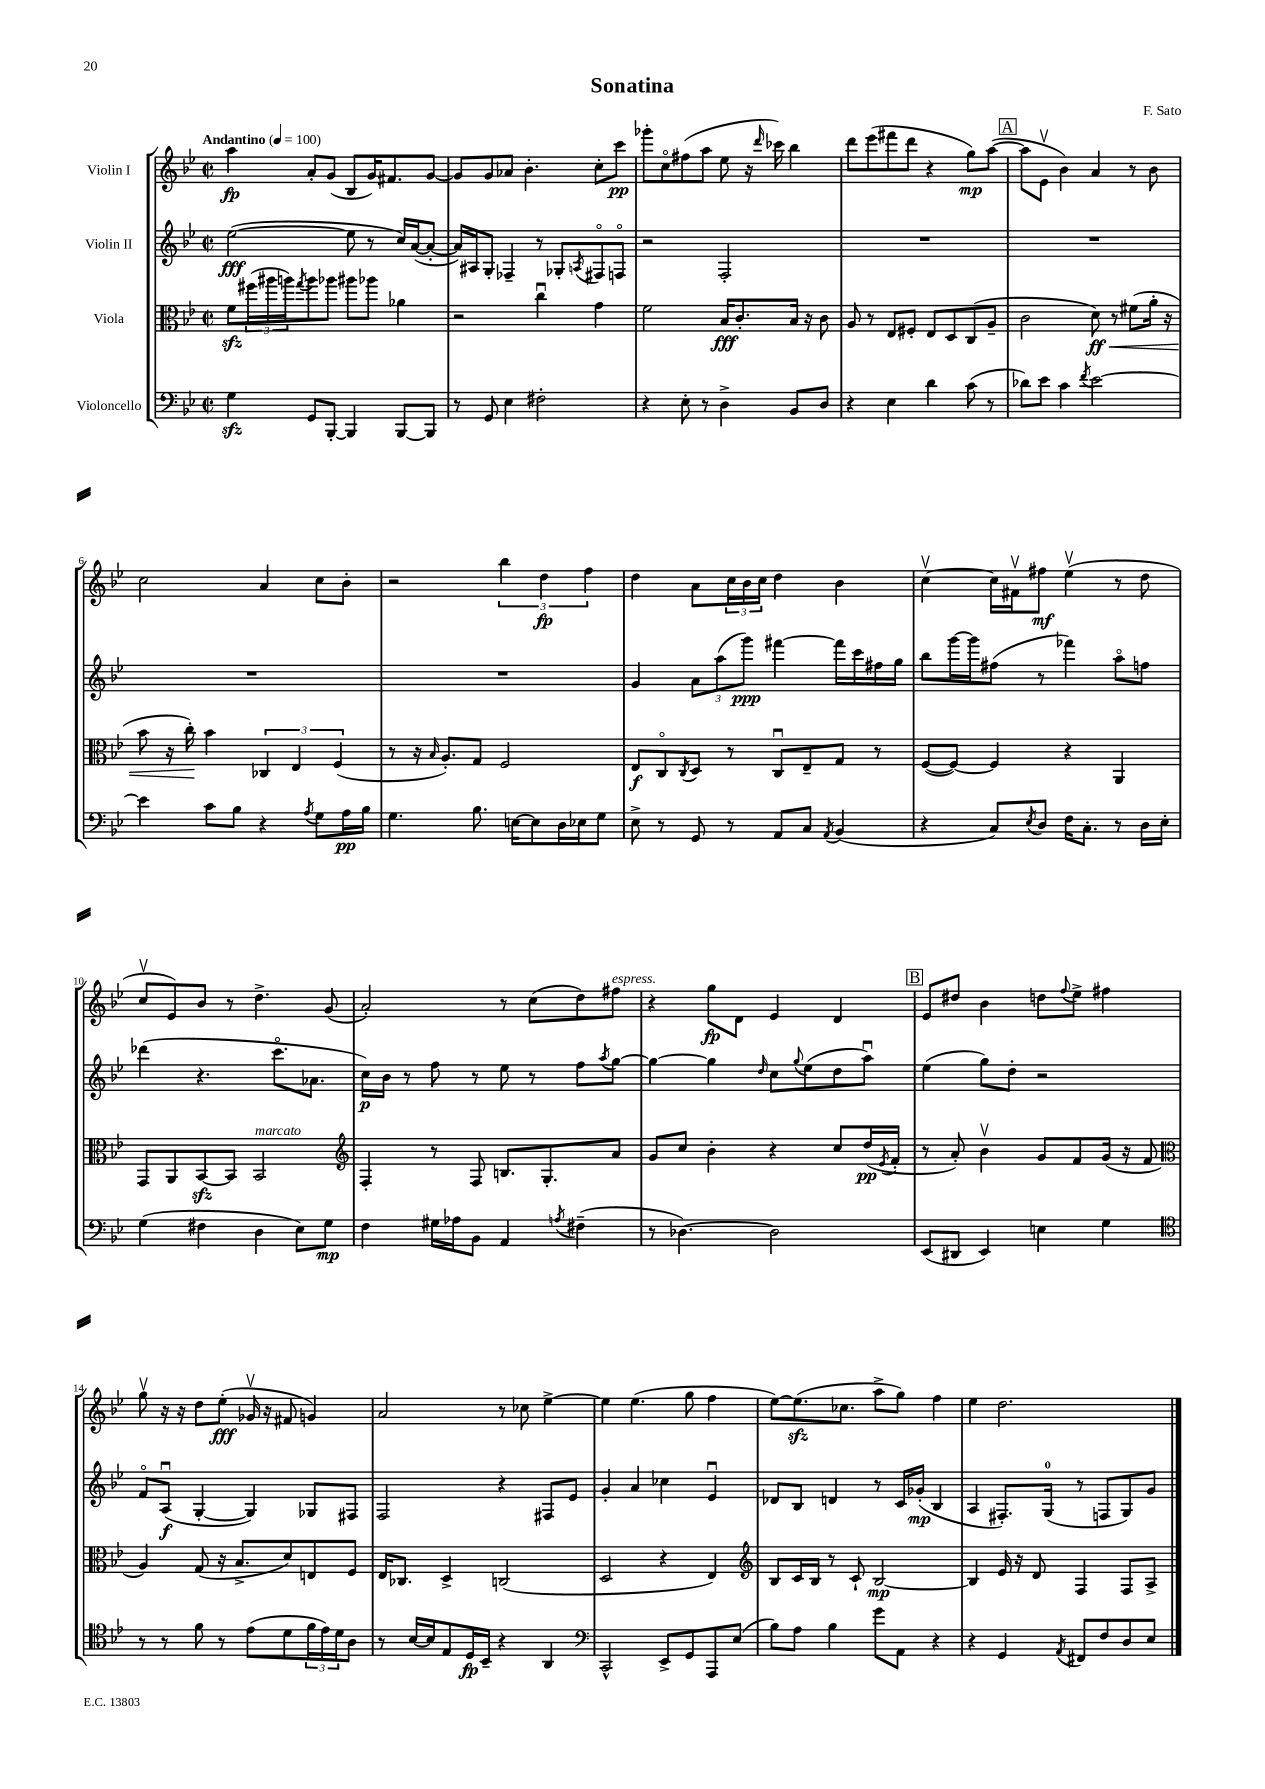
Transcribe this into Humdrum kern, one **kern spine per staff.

**kern	**kern	**kern	**kern
*staff4	*staff3	*staff2	*staff1
*clefF4	*clefC3	*clefG2	*clefG2
*k[b-e-]	*k[b-e-]	*k[b-e-]	*k[b-e-]
*M2/2	*M2/2	*M2/2	*M2/2
*met(c|)	*met(c|)	*met(c|)	*met(c|)
*MM100	*MM100	*MM100	*MM100
4G	8f	([2ee-	4aa
.	(24ff#	.	.
.	24aa#	.	.
.	24aa)	.	.
.	8qgg	.	.
8GG	8aa	.	8a'
[8BBB-'	8aa-	.	(8g
4BBB-]	8aa#	8ee-]	8B-
.	8aa-	8r	16g)
.	.	.	8.f#
[8BBB-	4a-	16cc)	.
.	.	([16a	.
8BBB-]	.	8a'_	[8g
=	=	=	=
8r	2r	16a])	8g]
.	.	16A#	.
8GG	.	8G'	8g
4E-	.	4F-~	8a-
.	.	.	4.b-'
2F#'	4ccu	8r	.
.	.	8G-'	.
.	.	8qA	.
.	4g	8F#o	8cc'
.	.	8Fo	8ccc
=	=	=	=
4r	2f	2r	8ggg-'
.	.	.	8cco
8E-'	.	.	(8ff#
8r	.	.	8aa
4D^	16B-	2F'	8ee-
.	8.c'	.	.
.	.	.	16r
.	.	.	16qqddd
.	.	.	16ccc-)
8BB-	16B-	.	4bb-
.	16r	.	.
8D	8c	.	.
=	=	=	=
4r	8A	1r	8ddd
.	8r	.	(8eee-
4E-	8E-	.	8fff#
.	8F#'	.	8ddd
4d	8E-	.	4r
.	8D	.	.
(8c	(8C	.	8gg)
8r	8A~	.	([8aa
=	=	=	=
8d-)	2c	1r	8aa]
8e-	.	.	8e-v
4c	.	.	4b-)
8qf	.	.	.
[2e-	8d)	.	4a
.	8r	.	.
.	(8f#	.	8r
.	16a'	.	8b-
.	16r	.	.
=	=	=	=
4e-]	8b-	1r	2cc
.	16r	.	.
.	16cc')	.	.
8c	4b-	.	.
8B-	.	.	.
4r	6C-	.	4a
.	6E-	.	.
8qA	.	.	.
8G	.	.	8cc
.	(6F	.	.
16A	.	.	8b-'
16B-	.	.	.
=	=	=	=
4.G	8r	1r	2r
.	16r	.	.
.	16qqB-	.	.
.	8.A')	.	.
8.B-	8G	.	.
.	2F	.	6bb-
[16E	.	.	.
8E]	.	.	.
.	.	.	6dd
16D	.	.	.
16E-	.	.	.
.	.	.	6ff
8G	.	.	.
=	=	=	=
8E-^	8E-	4g	4dd
8r	8Co	.	.
.	8qC	.	.
8GG	8D	12a	8a
.	.	(12aa	.
8r	8r	.	24cc
.	.	12ggg)	24b-
.	.	.	24cc
8AA	8Cu	[4fff#	4dd
8C	8E-~	.	.
8qAA	.	.	.
(4BB-	8G	16fff#]	4b-
.	.	16ccc	.
.	8r	16ff#	.
.	.	16gg	.
=	=	=	=
4r	([8F	8bb-	[4ccv
.	8F_)	[16ggg	.
.	.	16ggg]	.
8C)	4F]	(8ff#	16cc]
.	.	.	16f#v
8qE-	.	.	.
8D	.	8r	8ff#
16F	4r	4fff-)	(4ee-v
8.C'	.	.	.
8r	4AA	8aao	8r
16D	.	8ff	8dd
16E-'	.	.	.
=	=	=	=
(4G	8GG	(4ddd-	8ccv
.	8AA	.	8e-)
4F#	[8BB-	4.r	8b-
.	8BB-]	.	8r
4D	2BB-	.	4.dd^
.	.	8.ccco	.
8E-)	.	.	.
.	.	8.a-	.
8G	.	.	(8g
=	=	=	=
*	*clefG2	*	*
4F	4F'	16cc)	2a')
.	.	16b-	.
.	.	8r	.
16G#	8r	8ff	.
16A-	.	.	.
8BB-	8F	8r	.
4AA	8.B	8ee-	8r
.	.	8r	(8cc
.	8.G'	.	.
8qA	.	.	.
(4F#~	.	8ff	8dd)
.	.	8qaa	.
.	8a	[8gg	8ff#
=	=	=	=
8r	8g	4gg_	4r
[4.D-)	8cc	.	.
.	4b-'	4gg]	8gg
.	.	.	8d
.	.	16qqdd	.
2D-]	4r	8cc	4e-
.	.	8qqgg	.
.	.	(8ee-	.
.	8cc	8dd	4d
.	(16dd	8aau)	.
.	8qe-	.	.
.	16f'	.	.
=	=	=	=
(8EE-	8r	(4ee-	8e-
8DD#	8a')	.	8dd#
4EE-)	4b-v	8gg)	4b-
.	.	8dd'	.
4E	8g	2r	8dd
.	.	.	8qqff
.	8f	.	8ee-^
4G	(16g	.	4ff#
.	16r	.	.
.	8f	.	.
=	=	=	=
*clefC4	*clefC3	*	*
8r	4A)	8fo	8ggv
8r	.	(8Au	16r
.	.	.	16r
8f	(8G	[4G'	8dd
8r	16r	.	(8ee-'
.	8.B-^	.	.
(8e-	.	4G])	16g-v
.	.	.	16r
8d	8d)	.	8f#
24f	8E	8G-	4g)
24e-)	.	.	.
24d	.	.	.
8A	8F	8F#	.
=	=	=	=
8r	16E-	2F	2a
.	8.C-	.	.
[16B-	.	.	.
16B-]	.	.	.
8E-	4D^	.	.
16D	.	.	.
16BB-~	.	.	.
4r	(2C	4r	8r
.	.	.	8cc-
4AA	.	8F#	[4ee-^
.	.	8e-	.
=	=	=	=
*clefF4	*	*	*
2CC^^	2D	4g'	4ee-]
.	.	4a	(4.ee-
8EE-^	4r	4cc-	.
8GG	.	.	8gg
8AAA	4E-)	4e-u	4ff
(8E-	.	.	.
=	=	=	=
*	*clefG2	*	*
8B-)	8B-	8d-	[8ee-)
8A	16c	8B-	(8.ee-]
.	16B-	.	.
4B-	8r	4d	.
.	.	.	8.cc-
.	8c`	.	.
8g	[2B-	8r	8aa^
8AA	.	16c	8gg)
.	.	(16g-'	.
4r	.	4B-	4ff
=	=	=	=
4r	4B-]	4A	4ee-
4GG	16e-	8.F#')	2.dd
.	16r	.	.
.	8d	.	.
.	.	(16G	.
8qAA	.	.	.
8FF#	4F	8r	.
8F	.	8F	.
8D	8F	8G)	.
8E-	8A^	8g	.
==	==	==	==
*-	*-	*-	*-
